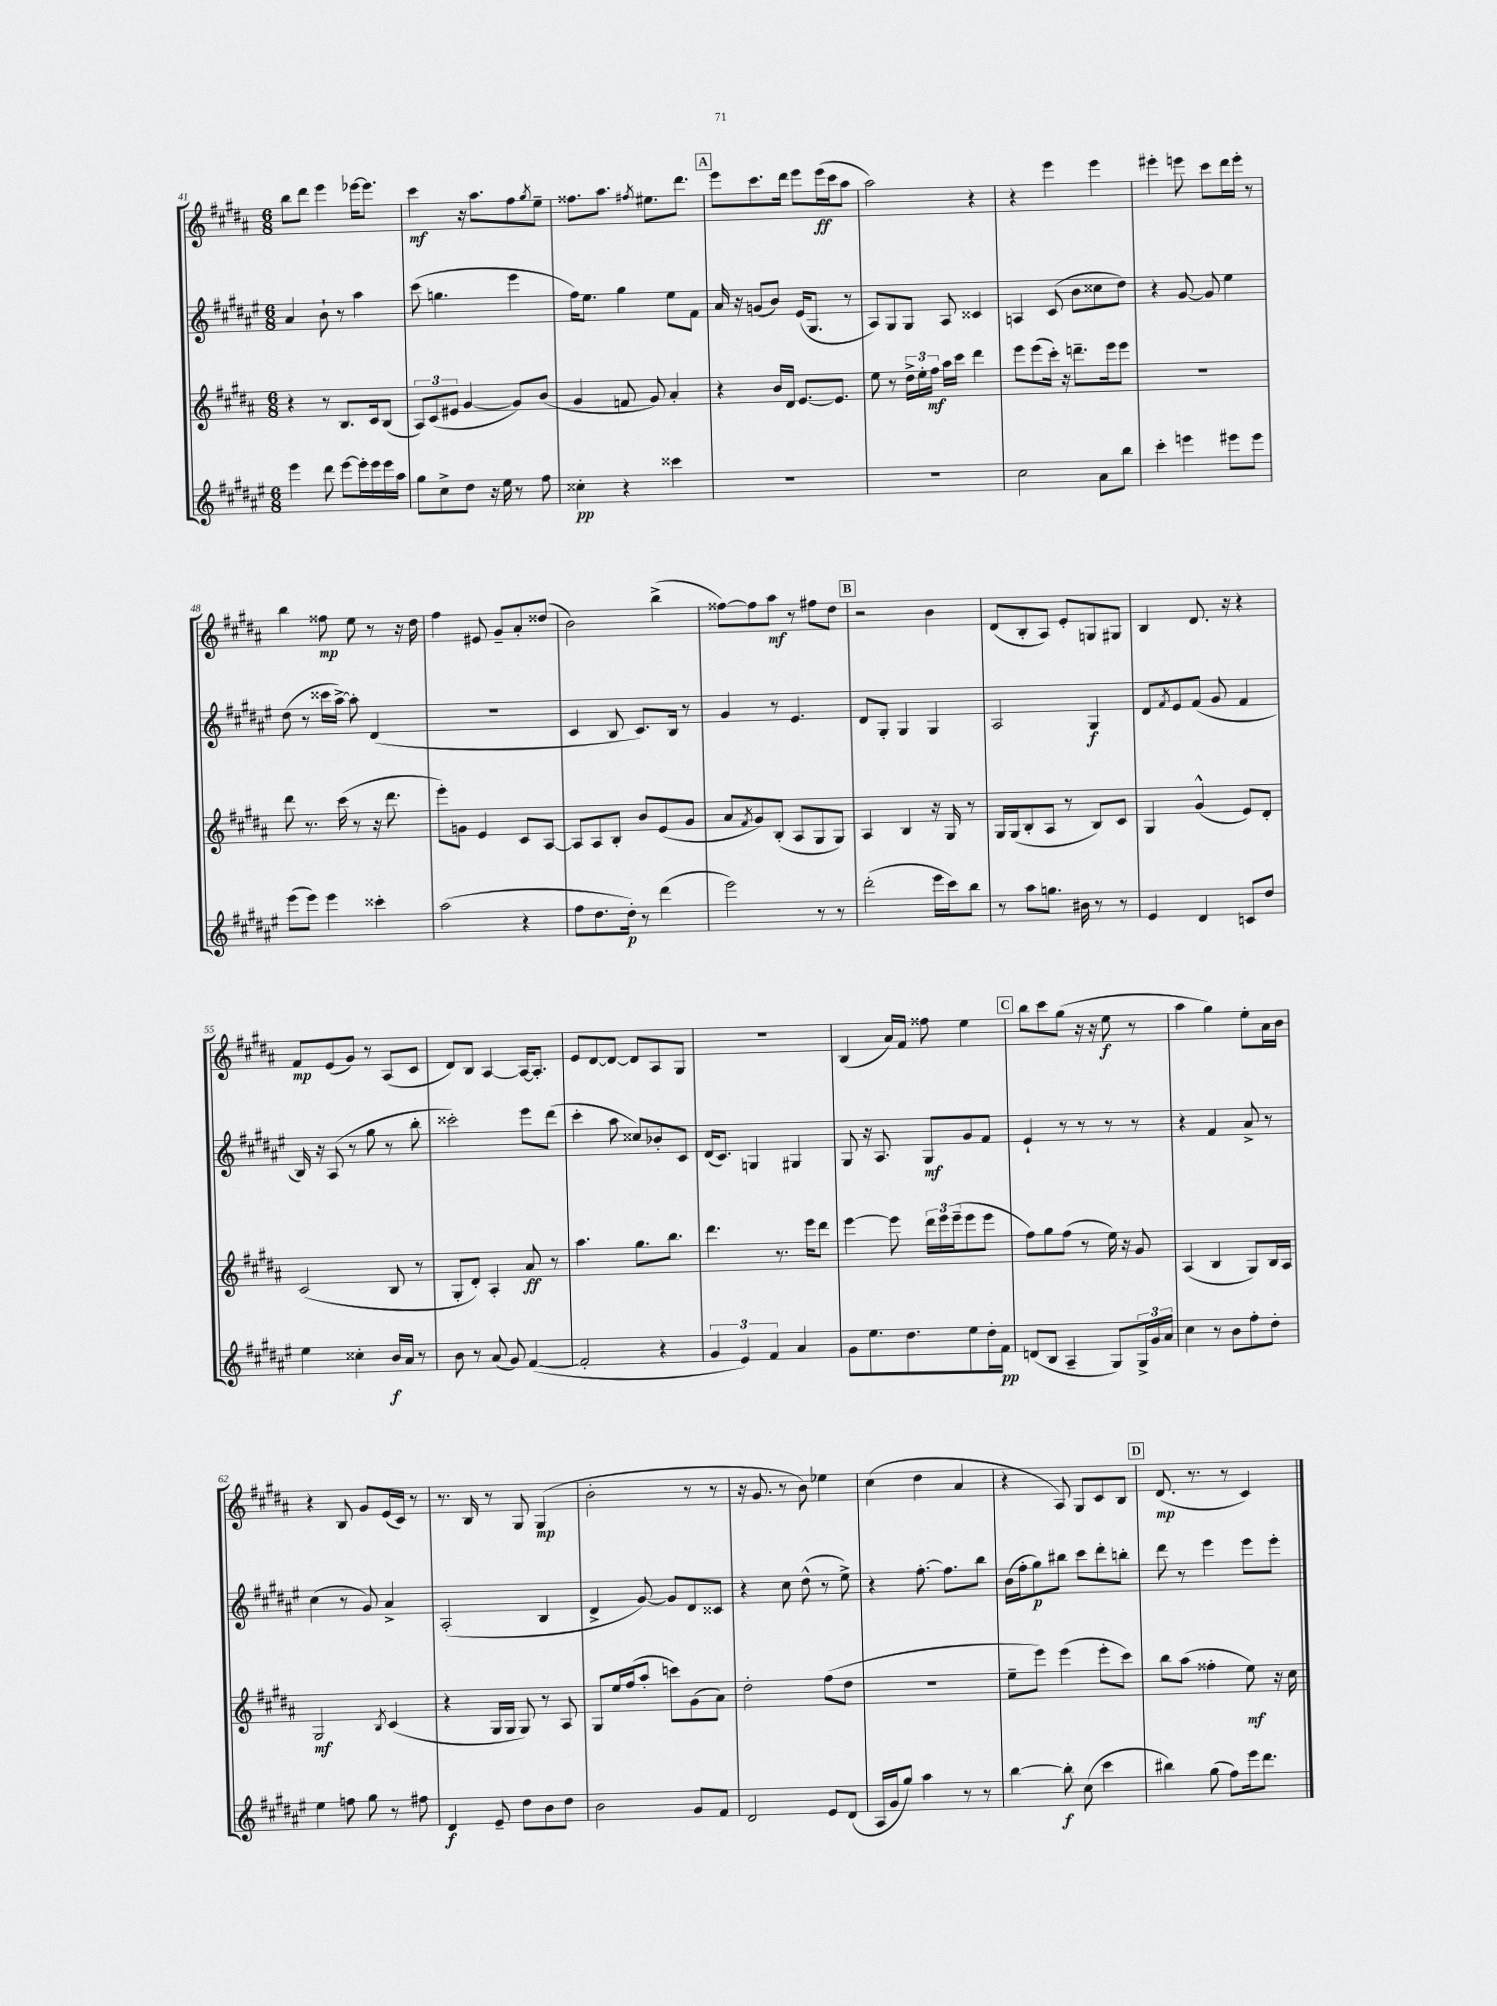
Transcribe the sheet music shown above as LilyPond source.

<<
\new StaffGroup <<
\new Staff = "s0" {
    \clef treble \key b \major \numericTimeSignature \time 6/8
    b''8 dis'''8 e'''4 ees'''16~ ees'''8. |
    cis'''4\mf r16 ais''8. fis''8 \acciaccatura { gis''8 } e''8-- |
    fisis''8. ais''8. \acciaccatura { fis''8 } eis''8. dis'''8. |
    \mark \markup { \box "A" } e'''8 cis'''8. dis'''16 e'''8 e'''16\ff( cis'''16 ais''8 |
    ais''2) r4 |
    r4 e'''4 e'''4 |
    eis'''4-. e'''8 cis'''8 dis'''16 e'''16-. r8 |
    b''4 fisis''8\mp e''8 r8 r16 dis''16 |
    fis''4 eis'8 gis'8-- ais'8-. disis''8( |
    b'2) b''4->( |
    fisis''8~) fisis''8 ais''8\mf r8 fis''8 dis''8 |
    \mark \markup { \box "B" } r2 b'4 |
    dis'8( b8-. ais8) e'8-. g8 gis8 |
    b4 dis'8. r16 r4 |
    fis'8\mp e'8( gis'8) r8 ais8( cis'8 |
    dis'8) b8 ais4~ ais16~ ais8.-. |
    e'8 dis'8~ dis'8~ dis'8 ais8 gis8 |
    R2. |
    b4( ais'16) fis'16 fisis''8 e''4 |
    \mark \markup { \box "C" } b''8 cis'''8 gis''8( r16 r16 e''8\f r8 |
    ais''4 gis''4) e''8-. ais'16 b'16 |
    r4 b8 gis'8 e'16( cis'16) r8 |
    r8. b16 r8 gis8 gis4\mp( |
    b'2-. r8 r8 |
    r16 gis'8. r8 b'8) ees''4 |
    cis''4( dis''4 ais'4 |
    r4 ais8) gis8 cis'8 b8 |
    \mark \markup { \box "D" } dis'8.\mp( r8. r8 cis'4) \bar "|." |
}
\new Staff = "s1" {
    \clef treble \key fis \major \numericTimeSignature \time 6/8
    ais'4 b'8-! r8 ais''4 |
    cis'''8( g''4. eis'''4 |
    fis''16) eis''8. gis''4 eis''8 fis'8 |
    \mark \markup { \box "A" } ais'16 r16 g'8( b'8) eis'16( gis8. r8 |
    ais8) gis8 gis8 ais8 cisis'4 |
    a4 cis'8( b'8 cisis''8 dis''8) |
    r4 gis'8~ gis'8 eis''4 |
    dis''8( r8 cisis'''16 ais''16~->) ais''8-. dis'4( |
    R2. |
    cis'4 b8 cis'8.) b16 r8 |
    gis'4 r8 eis'4. |
    \mark \markup { \box "B" } dis'8 gis8-. gis4 gis4 |
    ais2 gis4\f |
    dis'8 \acciaccatura { fis'8 } eis'8 fis'8( gis'8 fis'4 |
    b16) r16 ais8( r8 gis''8 r8 b''8-. |
    cisis'''2-.) eis'''8 dis'''8( |
    cis'''4-. ais''8 cisis''8) bes'8-. cis'8 |
    dis'16( cis'8.) g4 gis4 |
    gis8 r16 ais8. gis8\mf gis'8 fis'8 |
    \mark \markup { \box "C" } eis'4-! r8 r8 r8 r8 |
    r4 fis'4 ais'8-> r8 |
    cis''4( r8 gis'8) ais'4-> |
    ais2-.( b4 |
    dis'4-> gis'8~) gis'8 dis'8 cisis'8 |
    r4 cis''8 dis''8-^( r8 eis''8->) |
    r4 fis''8.~-. fis''8. b''8 |
    b'16( fis''16-. gis''8\p) bis''8 cis'''8 dis'''8-. b''8-. |
    \mark \markup { \box "D" } dis'''8 r8 eis'''4 eis'''8 eis'''8-. \bar "|." |
}
\new Staff = "s2" {
    \clef treble \key b \major \numericTimeSignature \time 6/8
    r4 r8 b8. cis'16 b8( |
    \tuplet 3/2 { ais8) cis'8( eis'8 } gis'4~ gis'8) b'8( |
    gis'4 f'8 gis'8) ais'4-. |
    \mark \markup { \box "A" } r4 b'16 dis'16 e'8.~ e'8. |
    e''8 r8 \tuplet 3/2 { dis''16-> e''16-. fis''16\mf } ais''16 cis'''16 dis'''4 |
    e'''8 e'''8( cis'''16-.) r16 d'''8.-- e'''16 e'''8 |
    R2. |
    dis'''8 r8. cis'''16( r8 r16 dis'''8. |
    e'''8-.) g'8 e'4 cis'8 ais8~ |
    ais8 ais8 b8-. b'8 e'8( gis'8 |
    ais'8 \acciaccatura { fis'8 } gis'8) b8-.( ais8 gis8 gis8) |
    \mark \markup { \box "B" } ais4 b4 r16 gis16 r8 |
    gis16 gis16( b8-. ais8 r8 b8) cis'8 |
    gis4 gis'4-^( e'8) dis'8-. |
    cis'2( b8 r8 |
    gis8-. dis'8-.) ais4-. ais'8\ff r8 |
    ais''4. gis''8. b''8. |
    dis'''4. r8. e'''16 dis'''8 |
    e'''4~ e'''8 \tuplet 3/2 { dis'''16 e'''16 e'''16--( } e'''8 e'''8 |
    \mark \markup { \box "C" } fis''8) gis''8 fis''8( r8 e''16) r16 gis'8 |
    ais4( b4 gis8) b16 ais16 |
    gis2\mf \acciaccatura { b8 } cis'4( |
    r4 gis16 gis16 gis8) r8 ais8 |
    gis8 e''16 fis''16( ais''8-. c'''8) gis'8( ais'8) |
    dis''2-. fis''8( dis''8 |
    R2. |
    e''8-- e'''8) e'''4( e'''8-. cis'''8) |
    \mark \markup { \box "D" } b''8 ais''8( fisis''4-. e''8\mf) r16 cis''16 \bar "|." |
}
\new Staff = "s3" {
    \clef treble \key fis \major \numericTimeSignature \time 6/8
    eis'''4 dis'''8 eis'''8~ eis'''16-. eis'''16 eis'''16 ais''16 |
    gis''8 cis''8-> dis''8 r16 eis''16 r8 fis''8 |
    cisis''4-.\pp r4 cisis'''4 |
    \mark \markup { \box "A" } R2. |
    R2. |
    cis''2 ais'8 b''8 |
    cis'''4-. e'''4 eis'''8 eis'''8 |
    eis'''8( eis'''8) eis'''4 cisis'''4-. |
    ais''2( r4 |
    fis''8 dis''8. dis''16-.\p) r8 dis'''4( |
    eis'''2) r8 r8 |
    \mark \markup { \box "B" } dis'''2-.( eis'''16 cis'''16) b''8 |
    r8 ais''8 g''8. bis'16 r8 r8 |
    eis'4 dis'4 c'8 dis''8 |
    eis''4 cisis''4-. b'16\f ais'16 r8 |
    b'8 r8 ais'8( gis'8) fis'4~( |
    fis'2-. r4 |
    \tuplet 3/2 { gis'4 eis'4) fis'4 } ais'4 |
    gis'8 eis''8. dis''8. eis''8 dis''16-. fis'16\pp |
    \mark \markup { \box "C" } d'8( b8 ais4-- gis8) \tuplet 3/2 { gis16-> gis'16 ais'16 } |
    cis''4 r8 b'8 fis''8-. dis''8-. |
    eis''4 f''8 gis''8 r8 fis''8 |
    dis'4\f eis'8-- dis''8 b'8 dis''8 |
    b'2 gis'8 fis'8 |
    dis'2 eis'8 dis'8( |
    ais16 gis'16 gis''8) ais''4 r8 r8 |
    b''4~ b''8-.\f cis''8( cis'''4 |
    \mark \markup { \box "D" } bis''4) gis''8( fis''8) eis'''16 dis'''8. \bar "|." |
}
>>
>>
\layout { \context { \Score currentBarNumber = #41 } }
